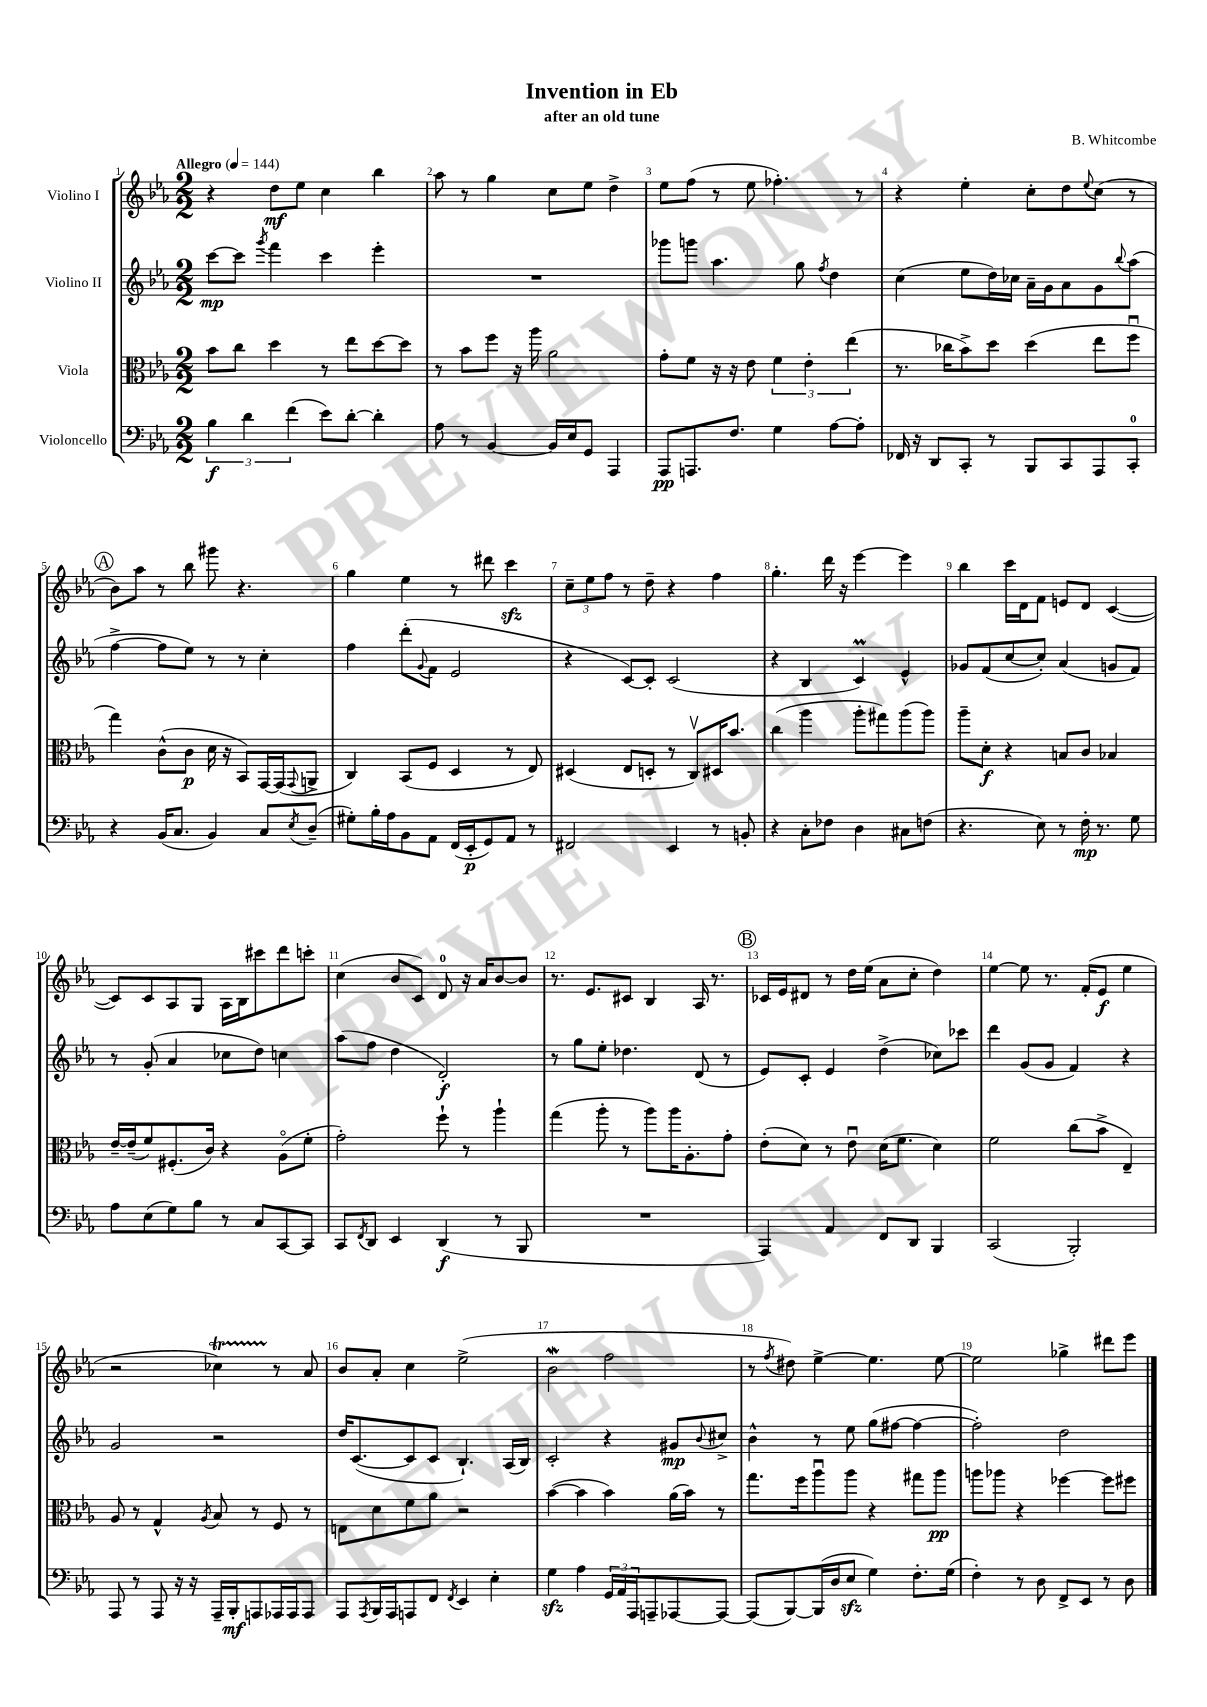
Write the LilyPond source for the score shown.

\header { title = "Invention in Eb" composer = "B. Whitcombe" subtitle = "after an old tune" }
<<
\new StaffGroup <<
\new Staff = "s0" \with { instrumentName = "Violino I" } {
    \clef treble \key ees \major \numericTimeSignature \time 2/2 \tempo "Allegro" 4 = 144
    r4 d''8\mf ees''8 c''4 bes''4 |
    aes''8 r8 g''4 c''8 ees''8 d''4-> |
    ees''8 f''8( r8 ees''8 fes''4.-.) r8 |
    r4 ees''4-. c''8-. d''8 \appoggiatura { ees''8 } c''8( r8 |
    \mark \markup { \circle "A" } bes'8) aes''8 r8 bes''8 gis'''8 r4. |
    g''4 ees''4 r8 dis'''8 c'''4\sfz |
    \tuplet 3/2 { c''8-- ees''8 f''8 } r8 d''8-- r4 f''4 |
    g''4.-. d'''16 r16 ees'''4~ ees'''4 |
    bes''4 c'''16 d'16 f'8 e'8 d'8 c'4~( |
    c'8) c'8 aes8 g8 aes16 bes16 cis'''8 d'''8 c'''8-. |
    c''4( bes'8 c'8) d'8-0 r16 aes'16 bes'8~ bes'8 |
    r8. ees'8. cis'8 bes4 aes16 r8. |
    \mark \markup { \circle "B" } ces'16 ees'16 dis'8 r8 d''16 ees''16( aes'8 c''8-. d''4) |
    ees''4~ ees''8 r8. f'16-.( ees'8\f ees''4 |
    r2 ces''4\startTrillSpan) r8\stopTrillSpan aes'8 |
    bes'8 aes'8-. c''4 ees''2->( |
    bes'2\mordent f''2 |
    r8 \acciaccatura { f''8 } dis''8) ees''4~-> ees''4. ees''8~ |
    ees''2 ges''4-> dis'''8 ees'''8 \bar "|." |
}
\new Staff = "s1" \with { instrumentName = "Violino II" } {
    \clef treble \key ees \major \numericTimeSignature \time 2/2
    c'''8~\mp c'''8 \acciaccatura { g'''8 } f'''4 c'''4 ees'''4-. |
    R1 |
    ges'''8 g'''8 aes''4. g''8 \acciaccatura { f''8 } d''4 |
    c''4( ees''8 d''16) ces''16 aes'16-- g'16 aes'8 g'8 \appoggiatura { bes''8 } aes''8( |
    \mark \markup { \circle "A" } f''4~-> f''8 ees''8) r8 r8 c''4-. |
    f''4 d'''8-.( \appoggiatura { g'8 } f'8 ees'2 |
    r4 c'8~) c'8-. c'2( |
    r4 bes4 c'4\prall) ees'4-^ |
    ges'8 f'8( c''8~ c''8-.) aes'4( g'8 f'8) |
    r8 g'8-.( aes'4 ces''8 d''8) c''4 |
    aes''8( f''8 d''4 d'2-.\f) |
    r8 g''8 ees''8-. des''4. d'8( r8 |
    \mark \markup { \circle "B" } ees'8) c'8-. ees'4 d''4->( ces''8) ces'''8 |
    d'''4 g'8( g'8 f'4) r4 |
    g'2 r2 |
    d''16 c'8.~( c'8 c'8 bes4.-!) aes16( bes16) |
    c'2-. r4 gis'8\mp \appoggiatura { bes'8 } cis''8-> |
    bes'4-^ r8 ees''8 g''8( fis''8~ fis''4~ |
    fis''2-.) d''2 \bar "|." |
}
\new Staff = "s2" \with { instrumentName = "Viola" } {
    \clef alto \key ees \major \numericTimeSignature \time 2/2
    bes'8 c''8 d''4 r8 ees''8 d''8~ d''8 |
    r8 bes'8 f''8 r16 aes''16 aes'2 |
    g'8-. f'8 r16 r16 ees'8 \tuplet 3/2 { f'4 ees'4-. ees''4( } |
    r8. ces''16 bes'8->) d''8 d''4( ees''8 f''8\downbow |
    \mark \markup { \circle "A" } g''4) c'8-^( c'8\p d'16 r16 bes,8) g,16~ g,16( \appoggiatura { g,8 } a,8-> |
    c4) bes,8( f8 d4 r8 ees8) |
    dis4( ees8 d8-. r8 c8\upbow) dis16 bes'8. |
    c''4( aes''4 aes''8-. gis''8) aes''8( aes''8) |
    aes''8-- d'8-.\f r4 b8 c'8 bes4 |
    ees'16~-- ees'16--( f'8) fis8.-.( c'16) r4 aes8\flageolet( f'8-. |
    g'2-.) f''8-! r8 aes''4-! |
    g''4( aes''8-. r8 aes''8) aes''16 aes8.-. g'8-. |
    \mark \markup { \circle "B" } ees'8-.( d'8) r8 ees'8\downbow d'16( f'8. d'4) |
    f'2 c''8( bes'8-> ees4--) |
    aes8 r8 g4-^ \acciaccatura { aes8 } bes8 r8 f8 r8 |
    e8 d'8 f'8 aes'8 r2 |
    bes'4~( bes'4 bes'4) aes'16( bes'16) r8 |
    g''8. f''16 aes''8\downbow aes''8 r4 gis''8 aes''8\pp |
    a''8 aes''8 r4 fes''4~ fes''8 fis''8 \bar "|." |
}
\new Staff = "s3" \with { instrumentName = "Violoncello" } {
    \clef bass \key ees \major \numericTimeSignature \time 2/2
    \tuplet 3/2 { bes4\f d'4 f'4( } ees'8) d'8~-. d'4-. |
    aes8 r8 bes,4~ bes,16 ees16 g,8 aes,,4 |
    aes,,8\pp a,,8. f8. g4 aes8~ aes8-. |
    fes,16 r16 d,8 c,8-. r8 bes,,8 c,8 aes,,8 c,8-0-. |
    \mark \markup { \circle "A" } r4 bes,16( c8. bes,4) c8 \acciaccatura { ees8 } d8--( |
    gis8-.) bes16-. aes16 bes,8 aes,8 f,16( ees,16-.\p g,8) aes,8 r8 |
    fis,2 ees,4 r8 b,8-. |
    r4 c8-. fes8 d4 cis8 f8( |
    r4. ees8) r8 f16-.\mp r8. g8 |
    aes8 ees8( g8) bes8 r8 c8 c,8~ c,8 |
    c,8 \acciaccatura { f,8 } d,8 ees,4 d,4\f( r8 bes,,8 |
    R1 |
    \mark \markup { \circle "B" } aes,,4) aes,4 f,8 d,8 bes,,4 |
    c,2( bes,,2-.) |
    aes,,8 r8 aes,,8 r16 r16 aes,,16-- bes,,16-.\mf a,,8 aes,,16 aes,,16 aes,,8 |
    aes,,8 \acciaccatura { aes,,8 } bes,,16 aes,,16 a,,8 f,8 \acciaccatura { f,8 } ees,4 ees4-. |
    g4\sfz aes4 \tuplet 3/2 { g,16 aes,16 aes,,16 } a,,8-- aes,,8~ aes,,8~ |
    aes,,8( bes,,8~) bes,,16( d16 ees8\sfz g4) f8.-. g16( |
    f4-.) r8 d8 f,8-> ees,8 r8 d8 \bar "|." |
}
>>
>>
\layout { \context { \Score \override BarNumber.break-visibility = ##(#f #t #t) barNumberVisibility = #all-bar-numbers-visible } }
